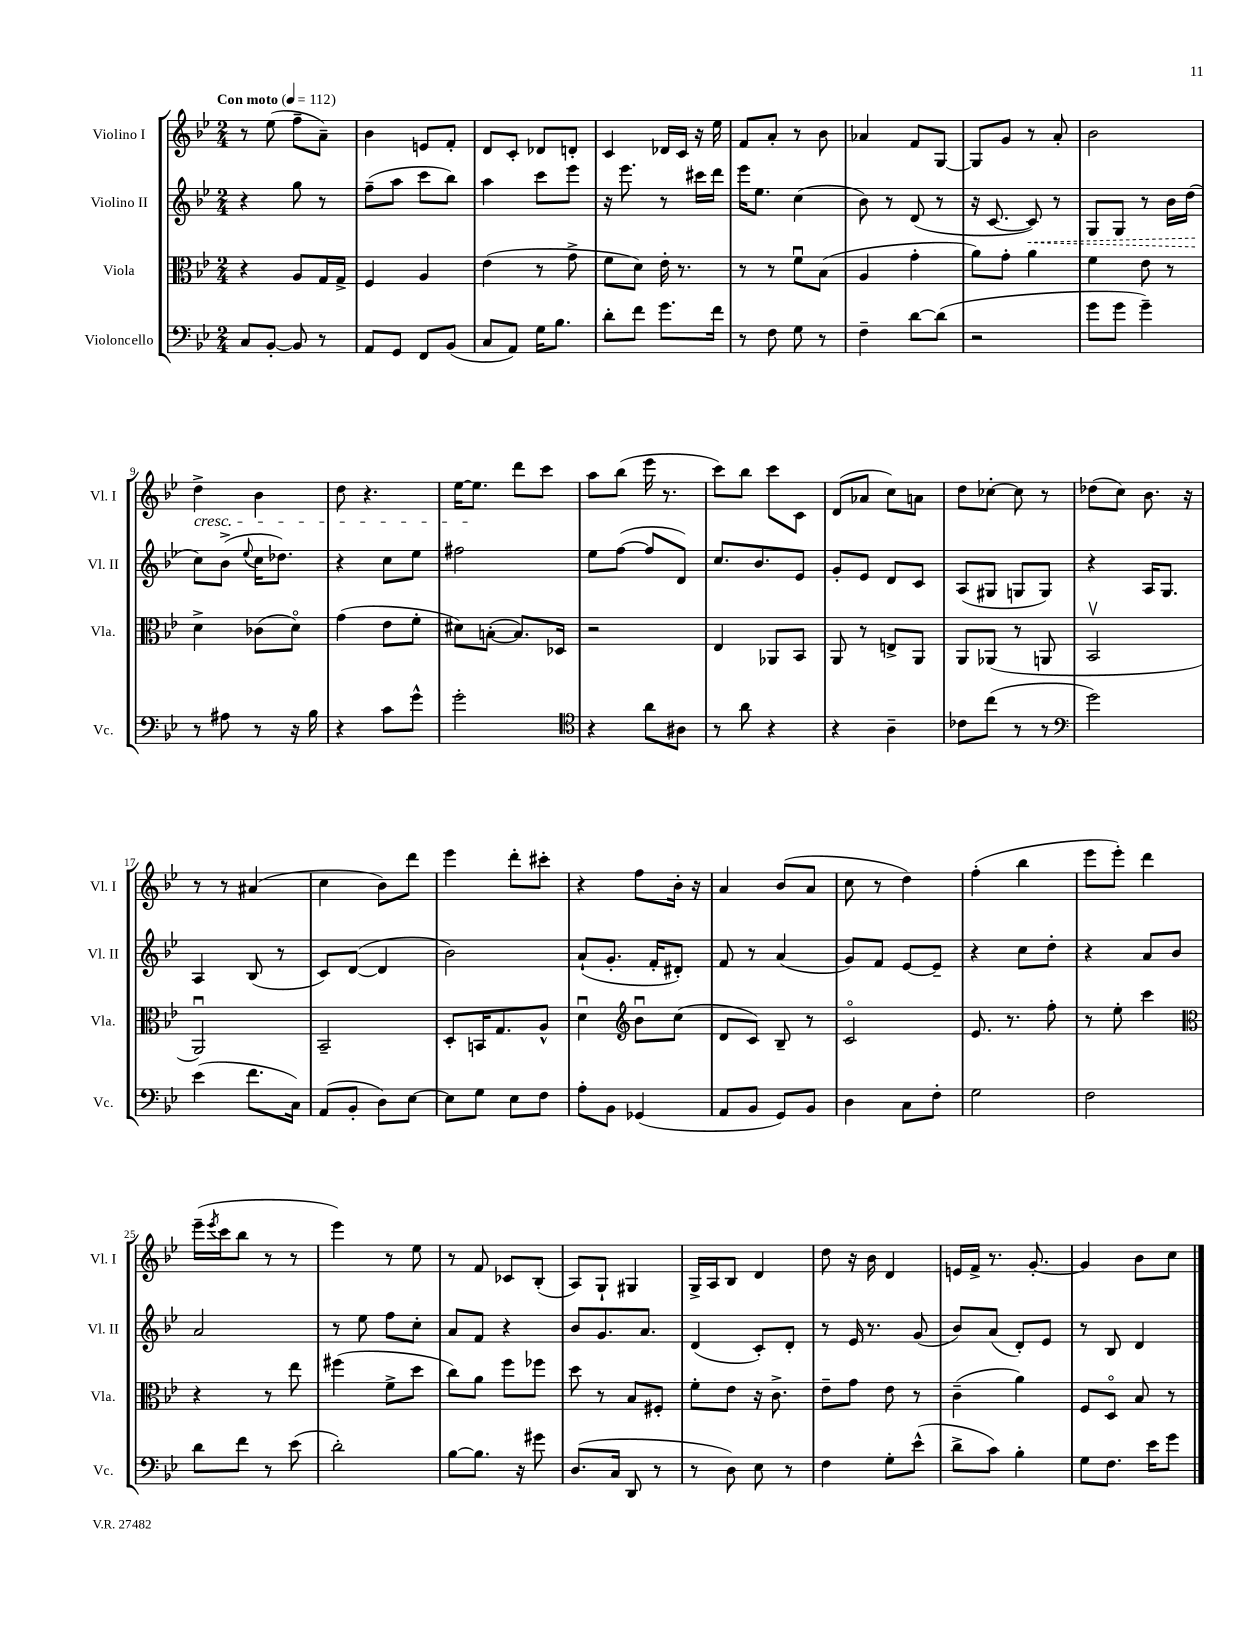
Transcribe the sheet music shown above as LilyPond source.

<<
\new StaffGroup <<
\new Staff = "s0" \with { instrumentName = "Violino I" shortInstrumentName = "Vl. I" } {
    \clef treble \key bes \major \numericTimeSignature \time 2/4 \tempo "Con moto" 4 = 112
    r8 ees''8( f''8-- a'8--) |
    bes'4 e'8 f'8-. |
    d'8 c'8-. des'8 d'8-. |
    c'4 des'16 c'16 r16 ees''16 |
    f'8 a'8-. r8 bes'8 |
    aes'4 f'8 g8~ |
    g8 g'8 r8 a'8-. |
    bes'2 |
    d''4->\cresc bes'4 |
    d''8 r4. |
    ees''16~ ees''8.\! d'''8 c'''8 |
    a''8 bes''8( ees'''16 r8. |
    c'''8) bes''8 c'''8 c'8 |
    d'8( aes'8 c''8) a'8 |
    d''8 ces''8~-. ces''8 r8 |
    des''8( c''8) bes'8. r16 |
    r8 r8 ais'4( |
    c''4 bes'8) d'''8 |
    ees'''4 d'''8-. cis'''8-. |
    r4 f''8 bes'16-. r16 |
    a'4 bes'8( a'8 |
    c''8 r8 d''4) |
    f''4-.( bes''4 |
    ees'''8 ees'''8-.) d'''4 |
    ees'''16--( \acciaccatura { ees'''8 } c'''16 bes''8 r8 r8 |
    ees'''4) r8 ees''8 |
    r8 f'8 ces'8 bes8-.( |
    a8) g8-! gis4 |
    g16-> a16 bes8 d'4 |
    d''8 r16 bes'16 d'4 |
    e'16 f'16-> r8. g'8.~-. |
    g'4 bes'8 c''8 \bar "|." |
}
\new Staff = "s1" \with { instrumentName = "Violino II" shortInstrumentName = "Vl. II" } {
    \clef treble \key bes \major \numericTimeSignature \time 2/4
    r4 g''8 r8 |
    f''8--( a''8 c'''8 bes''8) |
    a''4 c'''8 ees'''8 |
    r16 ees'''8. r8 cis'''16 d'''16 |
    ees'''16 ees''8. c''4( |
    bes'8) r8 d'8( r8 |
    r16 c'8.~ \once \override Hairpin.style = #'dashed-line c'8\<) r8 |
    g8 g8 r8 bes'16 d''16\!( |
    c''8) bes'8->( \appoggiatura { ees''8 } c''16 des''8.) |
    r4 c''8 ees''8 |
    fis''2 |
    ees''8 f''8~( f''8 d'8) |
    c''8. bes'8. ees'8 |
    g'8-. ees'8 d'8 c'8 |
    a8( gis8 g8 g8) |
    r4 a16 g8. |
    a4 bes8( r8 |
    c'8) d'8~( d'4 |
    bes'2) |
    a'8-!( g'8.-. f'16-. dis'8-.) |
    f'8 r8 a'4( |
    g'8) f'8 ees'8~ ees'8-- |
    r4 c''8 d''8-. |
    r4 a'8 bes'8 |
    a'2 |
    r8 ees''8 f''8 c''8-. |
    a'8 f'8 r4 |
    bes'8 g'8. a'8. |
    d'4( c'8-.) d'8-. |
    r8 ees'16 r8. g'8( |
    bes'8) a'8( d'8-.) ees'8 |
    r8 bes8 d'4 \bar "|." |
}
\new Staff = "s2" \with { instrumentName = "Viola" shortInstrumentName = "Vla." } {
    \clef alto \key bes \major \numericTimeSignature \time 2/4
    r4 a8 g16 g16-> |
    f4 a4 |
    ees'4( r8 g'8-> |
    f'8 d'8) ees'16-. r8. |
    r8 r8 f'8\downbow bes8( |
    a4 g'4-. |
    a'8) g'8-. a'4 |
    f'4 ees'8 r8 |
    d'4-> ces'8( d'8\flageolet) |
    g'4( ees'8 f'8-. |
    dis'8) b8~-.( b8.) des16 |
    r2 |
    ees4 aes,8 bes,8 |
    a,8 r8 e8-> a,8 |
    a,8 aes,8( r8 a,8 |
    bes,2\upbow |
    a,2\downbow) |
    bes,2-- |
    d8-. b,16 g8. a8-^ |
    d'4\downbow \clef treble bes'8\downbow c''8( |
    d'8 c'8) bes8-- r8 |
    c'2\flageolet |
    ees'8. r8. f''8-. |
    r8 ees''8-. c'''4 |
    \clef alto r4 r8 ees''8 |
    fis''4( f'8-> d''8 |
    c''8) a'8 f''8 fes''8 |
    d''8 r8 bes8 fis8-. |
    f'8-. ees'8 r16 c'8.-> |
    ees'8-- g'8 ees'8 r8 |
    c'4--( a'4) |
    f8 d8\flageolet bes8 r8 \bar "|." |
}
\new Staff = "s3" \with { instrumentName = "Violoncello" shortInstrumentName = "Vc." } {
    \clef bass \key bes \major \numericTimeSignature \time 2/4
    c8 bes,8~-. bes,8 r8 |
    a,8 g,8 f,8 bes,8( |
    c8 a,8) g16 bes8. |
    d'8-. f'8 g'8. f'16 |
    r8 f8 g8 r8 |
    f4-- d'8~ d'8( |
    r2 |
    g'8 g'8 g'4--) |
    r8 ais8 r8 r16 bes16 |
    r4 c'8 g'8-^ |
    g'2-. |
    \clef tenor r4 a'8 ais8 |
    r8 a'8 r4 |
    r4 a4-- |
    ces'8 c''8( r8 r8 |
    \clef bass g'2) |
    ees'4( f'8. c16) |
    a,8( bes,8-. d8) ees8~ |
    ees8 g8 ees8 f8 |
    a8-. bes,8 ges,4( |
    a,8 bes,8 g,8) bes,8 |
    d4 c8 f8-. |
    g2 |
    f2 |
    d'8 f'8 r8 ees'8( |
    d'2-.) |
    bes8~ bes8. r16 gis'8 |
    d8.( c16 d,8 r8 |
    r8 d8) ees8 r8 |
    f4 g8-. ees'8-^( |
    d'8-> c'8) bes4-. |
    g8 f8. ees'16 g'8 \bar "|." |
}
>>
>>
